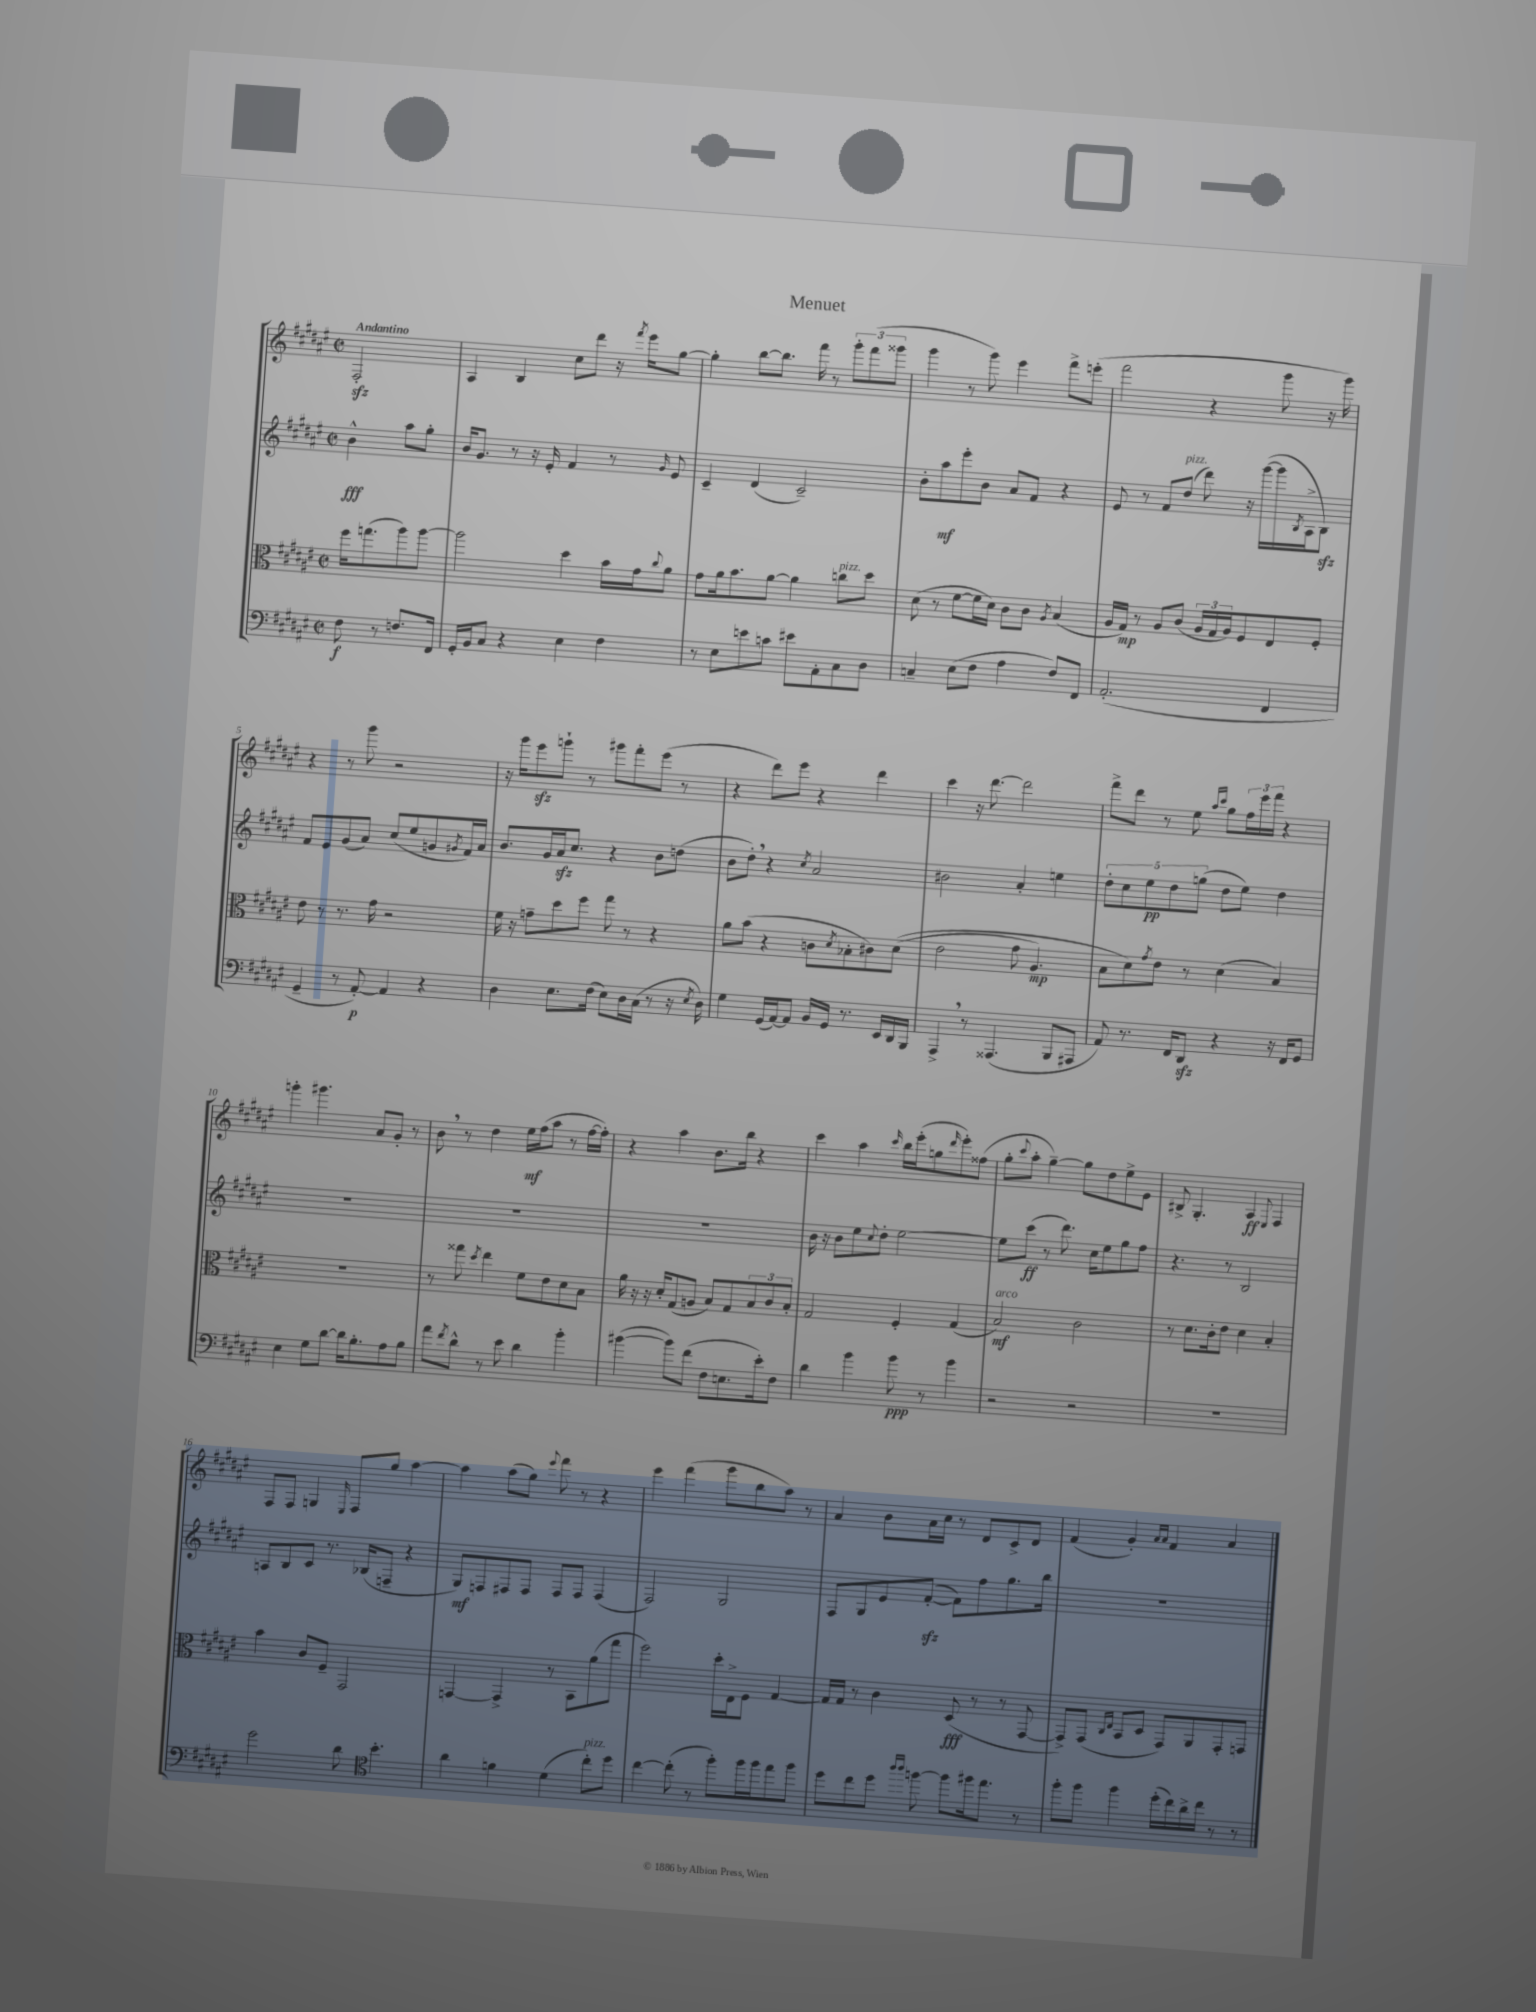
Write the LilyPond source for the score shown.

\header { title = "Menuet" }
<<
\new StaffGroup <<
\new Staff = "s0" {
    \clef treble \key fis \major \defaultTimeSignature \time 2/2 \partial 2 \tempo "Andantino"
    fis2-.\sfz |
    ais4 b4 cis''8 dis'''8 r16 \acciaccatura { fis'''8 } eis'''16 gis''8~ |
    gis''4-. b''8~ b''8. fis'''16 r8 \tuplet 3/2 { gis'''8-. fis'''8( gisis'''8 } |
    gis'''4 r8 gis'''8) eis'''4 fis'''8-> e'''8-.( |
    fis'''2 r4 gis'''8 r16 gis'''16) |
    r4 r8 gis'''8 r2 |
    r16 gis'''16 eis'''8\sfz g'''8-! r8 gis'''8 fis'''8-. eis'''8( r8 |
    r4 dis'''8) eis'''8 r4 dis'''4 |
    cis'''4 r16 dis'''8.~ dis'''2 |
    fis'''8-> dis'''8 r8 eis''8 \grace { ais''16 cis'''16 } gis''8 \tuplet 3/2 { fis''16 eis'''16 fis'''16 } r4 |
    g'''4-. gis'''4. ais'8 gis'8-. r8 |
    b'8 \breathe r8 dis''4 eis''16\mf fis''16( ais''8 r8 fis''16~ fis''16-.) |
    r4 ais''4 b'8. b''16 r4 |
    cis'''4 ais''4 \grace { cis'''16 } b''16 eis'''16-.( g''8 \grace { dis'''16 } eis'''8-.) fisis''8( |
    gis''8-. \appoggiatura { cis'''8 } ais''8-. gis''4~--) gis''8 dis''8 eis''8-> eis'8 |
    bis8-> gis4.-. ais4\ff \appoggiatura { eis8 } fis4 |
    fis8 fis8 g4 \grace { eis16 } fis8 gis''8 ais''4~ |
    ais''4 ais''8( gis''8) \appoggiatura { eis'''8 } fis'''8 r8 r4 |
    eis'''4 fis'''4( gis'''8 b''8 ais''8) r8 |
    ais'4 b'8 ais'16 cis''16 r8 dis'8 cis'8-> dis'8 |
    fis'4( gis'4-.) \grace { ais'16 ais'16 } fis'4 ais'4 \bar "|." |
}
\new Staff = "s1" {
    \clef treble \key fis \major \defaultTimeSignature \time 2/2 \partial 2
    b'4-^\fff ais''8 gis''8-. |
    b'16 gis'8. r8 r16 eis'16-. fis'4 r8 \grace { gis'16 } eis'8 |
    cis'4-- dis'4( cis'2--) |
    b'8-. ais''8\mf eis'''8-. b'8 ais'8 fis'8 r4 |
    eis'8 r8 fis'8 dis''8^\markup { \italic "pizz." }( dis'''8) r16 gis'''16~( gis'''16 \acciaccatura { b8 } ais16-> b8\sfz) |
    fis'8 eis'8 gis'8( ais'8) cis''8( eis''8 g'8 \acciaccatura { gis'8 } fis'16) ais'16 |
    b'8. gis'16 ais'16\sfz cis''8. r4 b'8 d''8( |
    b'8 dis''8-.) \breathe r4 \acciaccatura { cis''8 } ais'2 |
    bis'2 ais'4-. e''4 |
    \tuplet 5/4 { dis''8-. cis''8 eis''8\pp dis''8 g''8( } dis''8 eis''8) dis''4 |
    R1 |
    R1 |
    R1 |
    b'16 r16 b'8 eis''8 \appoggiatura { cis''8 } dis''8-. eis''2~ |
    eis''8 cis'''8\ff( r8 dis'''8.) cis''16 eis''8 gis''8 fis''8 |
    r4. r8 b2 |
    a8 b8 cis'8 r8. bes16( f8-- r4 |
    gis8\mf) f8 fis8 fis8 fis8 fis8 fis4( |
    fis2) gis2 |
    fis8 gis8 eis'8 fis'8~-.\sfz( fis'8) fis''8 gis''8. b''16 |
    R1 \bar "|." |
}
\new Staff = "s2" {
    \clef alto \key fis \major \defaultTimeSignature \time 2/2 \partial 2
    fis''16 g''8.( ais''8) ais''8~ |
    ais''2 dis''4 b'16 gis'16 \appoggiatura { cis''8 } ais'8 |
    gis'8 ais'16 b'8. ais'8~ ais'4 c''8^\markup { \italic "pizz." } dis''8 |
    dis'8( r8 fis'8~ fis'16 dis'16) cis'8 cis'8 \acciaccatura { ais8 } b4( |
    ais16 gis16\mp) r8 ais8 cis'8( \tuplet 3/2 { ais16 gis16 ais16) } fis8 eis8 fis8-. |
    eis'8 r8 r8. gis'16 r2 |
    fis'16 r16 g'8-- dis''8 fis''8 gis''8 r8 r4 |
    ais'8 b'8( r4 c'8 \acciaccatura { dis'8 } bes8-. cis'8) dis'8(\( |
    eis'2 gis'8 ais4.\mp) |
    b8 dis'8\) \acciaccatura { gis'8 } eis'8 r8 dis'4( b4) |
    R1 |
    r8 gisis''8 \acciaccatura { dis''8 } eis''4 fis'8 eis'8 dis'8 b8 |
    ais'16 r16 r16 dis'16-. gis8( a8 b8) gis8 \tuplet 3/2 { b8 cis'8 b8-. } |
    gis2 fis4-. gis4( |
    b2\mf^\markup { \italic "arco" }) cis'2 |
    r8 dis'8. cis'16-. eis'8 dis'4 b4-. |
    b'4 cis'8 fis8-- gis,2 |
    g,4~ g,4-> r8 b,8 ais'8( gis''8 |
    fis''2) dis''16-. eis16-> fis8 gis4~ |
    gis16 gis16 r8 cis'4 dis8\fff( r8 r8 gis,8~ |
    gis,8->) gis,8( \grace { cis16 eis16 } b,8 dis8 gis,8) ais,8 gis,8-. g,8 \bar "|." |
}
\new Staff = "s3" {
    \clef bass \key fis \major \defaultTimeSignature \time 2/2 \partial 2
    fis8\f r8 f8. fis,16 |
    gis,16-. b,16 cis8 r4 eis4 fis4 |
    r8 eis8 e'8 c'8 eis'8 ais,8-. cis8 dis8 |
    c4-- eis8( fis8 ais4 fis8) fis,8 |
    ais,2.-.( fis,4 |
    gis,4-- r8 ais,8~-.\p) ais,4 r4 |
    dis4 eis8. fis16( eis8) dis16 cis16( r8 r16 \acciaccatura { eis8 } dis16) |
    gis4 gis,16( ais,16~) ais,8 b,16 gis,16 r8. eis,16 dis,16 b,,16 |
    ais,,4-> \breathe r8 aisis,,4.( b,,8 ais,,8 |
    ais,8) r8. fis,16 dis,8\sfz r4 r16 fis,16 gis,8 |
    eis4 gis8 dis'8~ dis'16 b8.-. ais8 b8 |
    ais'8 \acciaccatura { fis'8 } dis'8-^ r8 eis'8 dis'4 b'4-. |
    bis'4~( bis'8) fis'8( fis8 e8. eis'16-.) fis8 |
    dis'4 b'4 b'8\ppp r8 b'4 |
    r2 r2 |
    R1 |
    gis'2 dis'8 \clef tenor b'4.-. |
    ais'4 f'4 dis'4( cis''8-.^\markup { \italic "pizz." }) dis''8 |
    cis''4~ cis''8-.( r8 fis''8-.) fis''16 fis''16 eis''8 fis''8 |
    dis''8 cis''8 dis''8 \grace { ais''16 ais''16 } f''8~ f''8 fis''16 eis''8. r8 |
    fis''8-. fis''8 fis''4 dis''16-.( cis''16) ais'16-> cis''16 r8 r8 \bar "|." |
}
>>
>>
